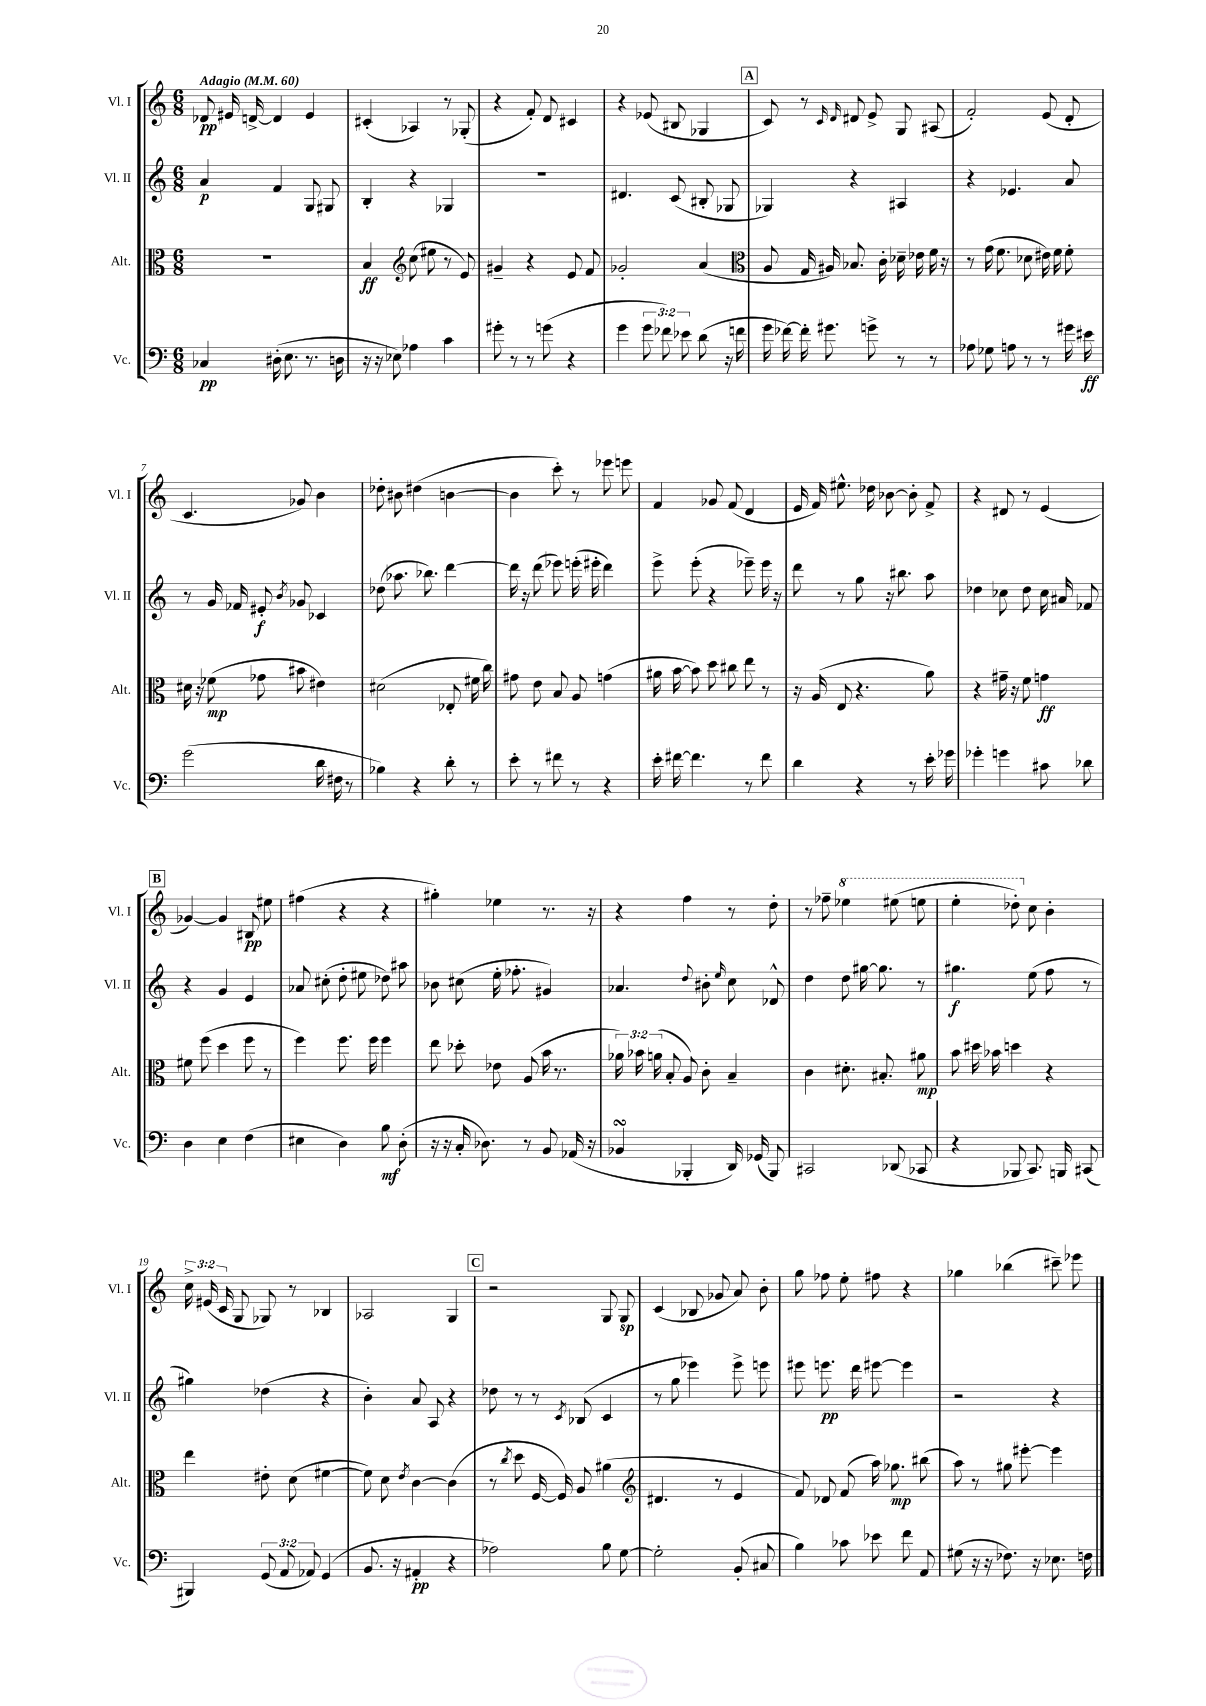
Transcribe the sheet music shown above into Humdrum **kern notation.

**kern	**kern	**kern	**kern
*staff4	*staff3	*staff2	*staff1
*clefF4	*clefC3	*clefG2	*clefG2
*k[]	*k[]	*k[]	*k[]
*M6/8	*M6/8	*M6/8	*M6/8
*MM60	*MM60	*MM60	*MM60
4C-	2.r	4a	8d-
.	.	.	16e#
.	.	.	[16d^
(16D#'	.	4f	4d]
8.E	.	.	.
8.r	.	8G	4e#
.	.	8G#	.
16D	.	.	.
=	=	=	=
16r	4B	4B'	(4c#'
16r	.	.	.
8E-)	.	.	.
*	*clefG2	*	*
4A-	(8cc	4r	4A-)
.	8ee#	.	.
4c	8r	4G-	8r
.	8e)	.	(8G-'
=	=	=	=
8g#'	4g#~	2.r	4r
8r	.	.	.
8r	4r	.	8f')
(8g	.	.	8d
4r	8e	.	4c#
.	8f	.	.
=	=	=	=
4g	2g-'	4.d#	4r
12g	.	.	(8e-
12f-)	.	.	.
.	.	(8c	8B#
12e-	.	.	.
(8d	(4a	8B#'	4G-
16r	.	8G-	.
16f	.	.	.
=	=	=	=
*	*clefC3	*	*
16g	8A	4G-)	8c)
[16f-)	.	.	.
16f-']	16G	.	8r
8.g#	16A#)	.	.
.	.	.	16qqc
.	.	.	16qqd
.	8.B-	4r	8d#
8g^	.	.	8e^
.	16c'	.	.
8r	16d-~	4A#	8G
.	16e-	.	.
8r	16f	.	(8A#
.	16r	.	.
=	=	=	=
8A-	8r	4r	2f')
8G-	(16g	.	.
.	8.f	.	.
8A	.	4.e-	.
8r	8d-	.	.
8r	16e#)	.	(8e
.	16f	.	.
16g#	8f'	8a	8d'
16e#	.	.	.
=	=	=	=
(2g	16d#	8r	4.c
.	16r	.	.
.	(8f-	16g	.
.	.	16f-	.
.	8g-	8e#'	.
.	.	8qb	.
.	8b#	8g-	8g-)
16d	4e#)	4c-	4b
16F#	.	.	.
8r	.	.	.
=	=	=	=
4B-)	(2d#	(8dd-	8dd-'
.	.	8.aa-	8b#
4r	.	.	(4dd#
.	.	8.bb-)	.
8d'	8E-'	[4ddd	[4b
8r	16f#	.	.
.	16cc)	.	.
=	=	=	=
8e'	8g#	16ddd]	4b]
.	.	16r	.
8r	8e	(8ddd	.
8f#	8B	8eee-)	8ccc')
8r	8A	(16eee'	8r
.	.	16eee#'	.
4r	(4g	4ddd)	8eee-
.	.	.	8eee
=	=	=	=
16e'	16a#	8eee^	4f
[16f#	[16b	.	.
4.f#]	8b])	(8eee'	.
.	8dd	4r	8g-
.	8cc#	.	(8f
8r	8ee	8eee-~)	4d
8f#	8r	16eee-	.
.	.	16r	.
=	=	=	=
4d	16r	8ddd	16e
.	(16A	.	16f)
.	8E	8r	8.ee#^^
4r	4.r	8gg	.
.	.	.	16dd-
.	.	16r	[8b-
.	.	8.bb#	.
8r	.	.	8b-']
16e'	8a)	8aa	8f^
16g-	.	.	.
=	=	=	=
4g-'	4r	4dd-	4r
4g	16g#~	8cc-	8d#
.	16r	.	.
.	8f	8dd-	8r
8c#	4g	16cc-	(4e
.	.	16a#	.
8d-	.	8f-	.
=	=	=	=
4D	8f#	4r	[4g-)
.	(8ff	.	.
4E	4dd	4g	4g-]
(4F	8ff	4e	8B#
.	8r	.	8ee#
=	=	=	=
4E#	4ff)	8a-	(4ff#
.	.	(8cc#'	.
4D)	8.ff	8dd'	4r
.	.	8ee#	.
.	16ff	.	.
8B	4ff	8dd-)	4r
(8D'	.	8aa#	.
=	=	=	=
16r	8ee	8b-	4gg#')
16r	.	.	.
16C'	8dd-'	(8cc#	.
8.D-)	.	.	.
.	8e-	16ee'	4ee-
.	.	8.ff-'	.
8r	(8A	.	.
8BB	16b	4g#)	8.r
.	8.r	.	.
(16AA-	.	.	.
16r	.	.	16r
=	=	=	=
4BB-	24a-)	4.a-	4r
.	24b-	.	.
.	(24a	.	.
.	8B'	.	.
4BBB-'	8A)	.	4ff
.	.	8qqdd	.
.	8c'	8b#'	.
.	.	16qqee	.
16DD)	4B~	8cc	8r
(16GG-	.	.	.
8BBB-)	.	8d-^^	8dd'
=	=	=	=
2CC#	4c	4dd	8r
.	.	.	8ff-~
.	8.d#'	8dd	4eee-
.	.	[16gg#	.
.	8.B#'	8.gg#]	.
(8DD-	.	.	(8eee#
8CC-	8a#	8r	8eee
=	=	=	=
4r	8b	4.gg#	4eee'
.	16dd#	.	.
.	16b-	.	.
8BBB-	4dd	.	8ddd-')
8.CC)	.	(8ee	8cc
.	4r	8ff	4b'
16BBB	.	.	.
(8CC#	.	8r	.
=	=	=	=
4BBB#)	4ee	4gg#)	24cc^
.	.	.	(24e#
.	.	.	24c
.	.	.	8G
(12GG	8e#'	(4dd-	8G-)
12AA	.	.	.
.	(8d	.	8r
12AA-)	.	.	.
(4GG	[4f#	4r	4B-
=	=	=	=
8.BB	8f#])	4b')	2A-
.	8d	.	.
16r	.	.	.
.	8qe	.	.
4AA#'	[4c	8a	.
.	.	8A	.
4r	(4c]	4r	4G
=	=	=	=
2A-)	8r	8dd-	2r
.	8qcc	.	.
.	8dd	8r	.
.	[16F	8r	.
.	16F])	.	.
.	.	8qc	.
.	8A	(8B-	.
8B	(4a#	4c	8G
[8G	.	.	8G
=	=	=	=
*	*clefG2	*	*
2G']	4.d#	8r	(4c
.	.	8gg	.
.	.	4eee-)	8B-
.	8r	.	8g-
(8BB'	4e	8eee-^	8a)
8C#	.	8eee	8b'
=	=	=	=
4B)	8f)	8eee#	8gg
.	8d-	8.eee	8ff-
8c-	(8f	.	8ee'
.	.	16ddd	.
8e-	16aa)	[8eee#	8ff#
.	8.gg-	.	.
8f	.	4eee#]	4r
8AA	(8bb#	.	.
=	=	=	=
(8G#	8aa)	2r	4gg-
16r	8r	.	.
16r	.	.	.
8.F-)	8gg#	.	(4bb-
.	[8eee#'	.	.
16r	.	.	.
8.E-	4eee#]	4r	8ccc#~)
.	.	.	8eee-
16F	.	.	.
==	==	==	==
*-	*-	*-	*-
